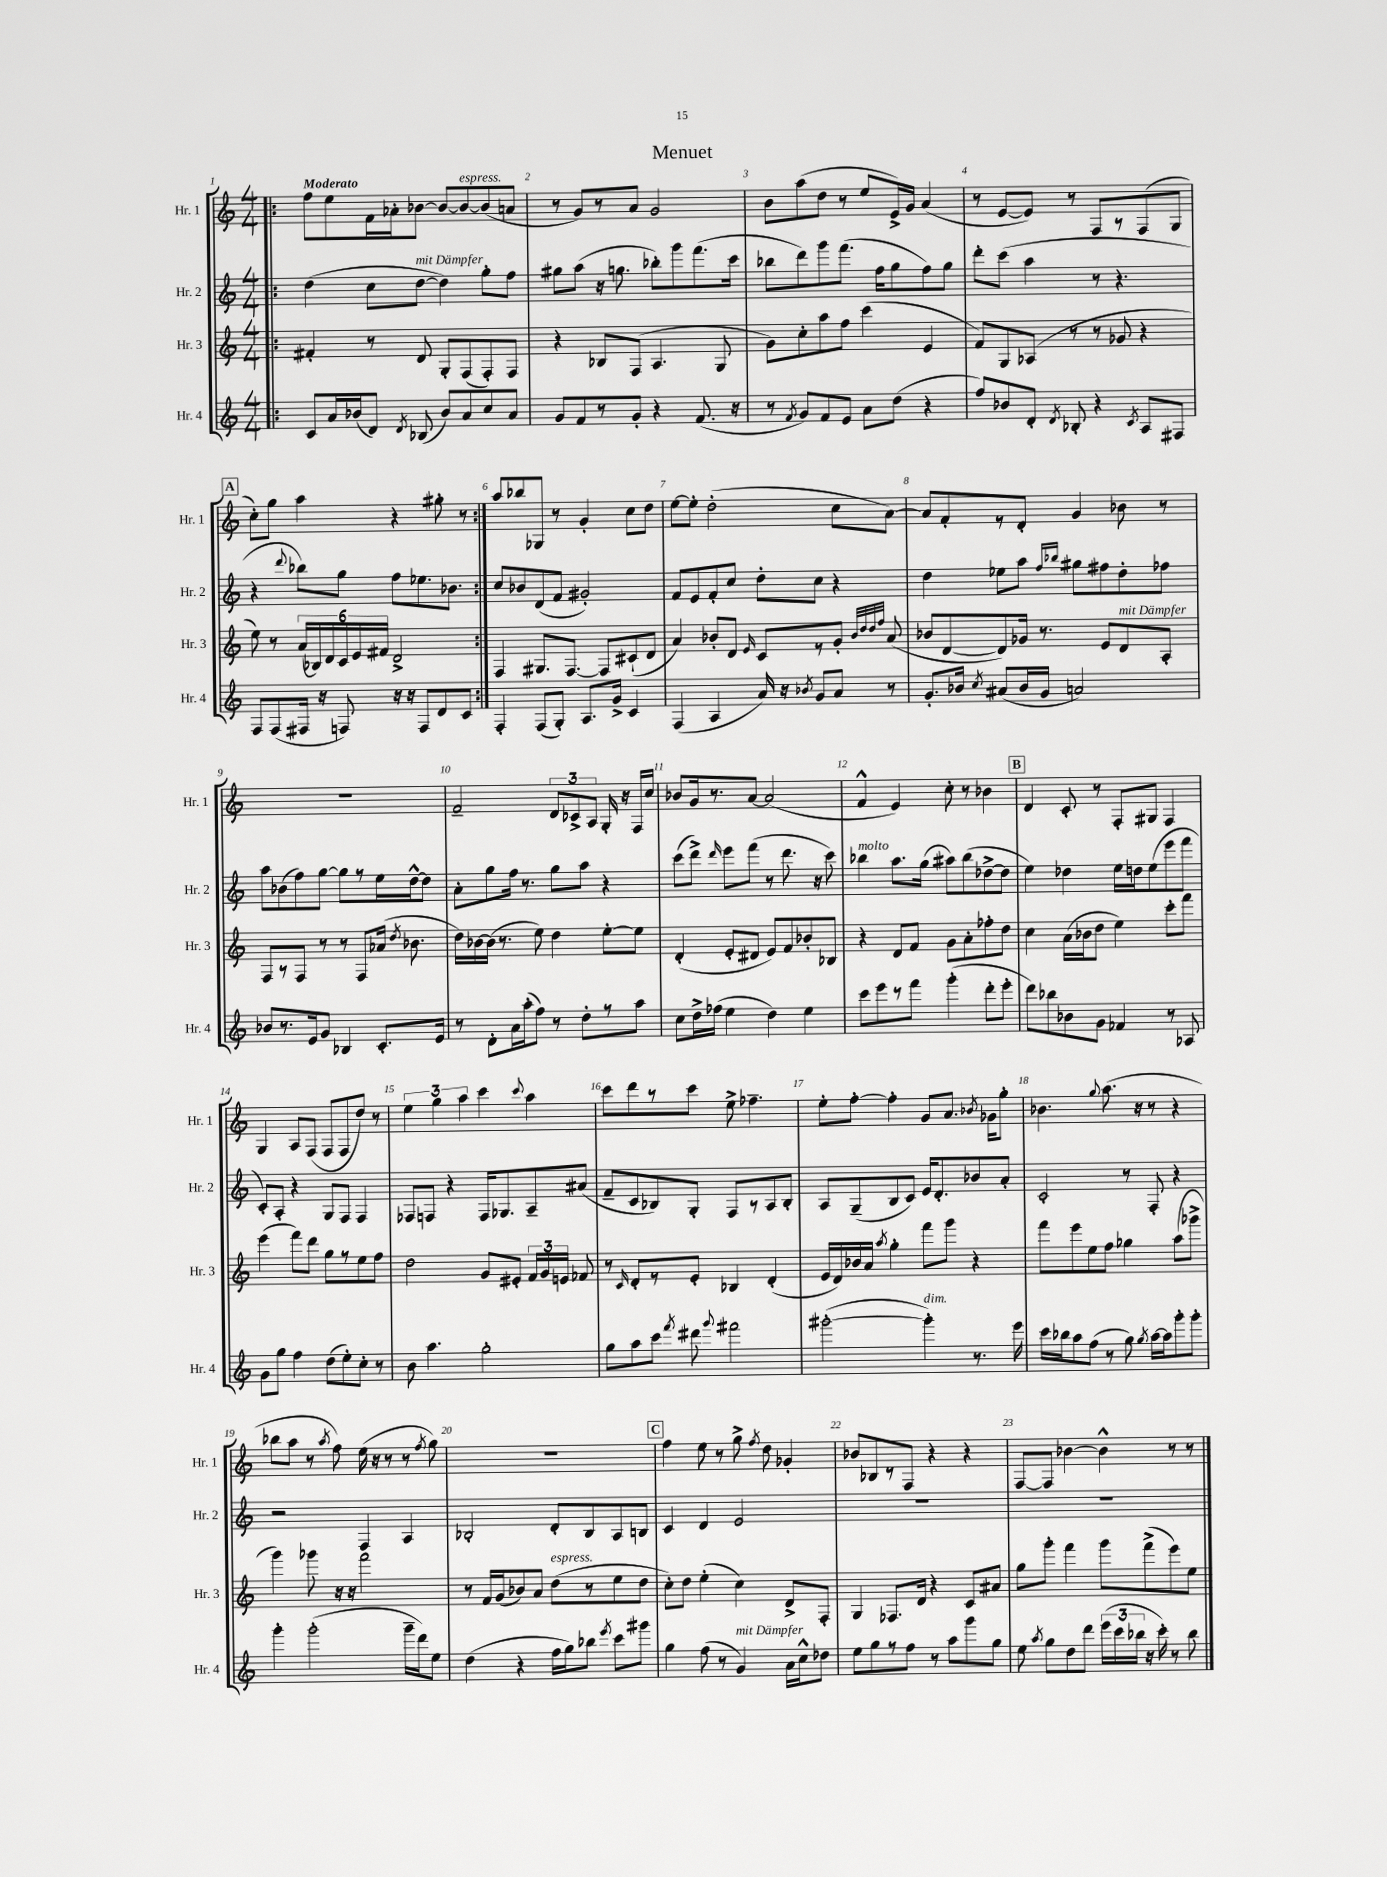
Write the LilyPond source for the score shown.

\header { title = "Menuet" }
<<
\new StaffGroup <<
\new Staff = "s0" \with { instrumentName = "Hr. 1" shortInstrumentName = "Hr. 1" } {
    \clef treble \key c \major \numericTimeSignature \time 4/4 \tempo "Moderato"
    \autoBeamOff \repeat volta 2 { \bar ".|:" f''8[ e''8 f'16 aes'16-. bes'8]~ bes'8[~ bes'8~^\markup { \italic "espress." } bes'8( a'8] |
    r8 g'8[) r8 a'8] g'2 |
    b'8[ a''8( d''8] r8 e''8[ e'16->) g'16] a'4( |
    r8 e'8[~ e'8]) r8 f8[ r8 f8( g8] |
    \mark \markup { \box "A" } c''8[-.) g''8] a''4 r4 gis''8-. r8 | }
    a''8[ bes''8 ges8] r8 g'4-. c''8[ d''8] |
    e''8[~ e''8]-. d''2-.( c''8[ a'8]~) |
    a'8[ f'8-. r8 d'8]-. g'4 bes'8 r8 |
    R1 |
    f'2-- \tuplet 3/2 { d'8[ ces'8-> a8] } g16-. r16 f16[ c''16] |
    bes'8[ g'16 r8. a'8]~ a'2( |
    f'4-^ e'4) c''8-. r8 bes'4 |
    \mark \markup { \box "B" } d'4 c'8-. r8 f8[-. gis8] f4 |
    g4 a8[ f8]( f8[ f8 d''8]) r8 |
    \tuplet 3/2 { e''4 g''4 a''4 } c'''4 \appoggiatura { c'''8 } a''4 |
    c'''8[ d'''8 r8 c'''8] e''8-> fes''4.-- |
    e''8[-. f''8]~-. f''4-. g'8[ a'8.] \acciaccatura { bes'8 } ges'16[ g''8]-. |
    bes'4. \appoggiatura { g''8 } a''8.( r16 r8 r4 |
    bes''8[ a''8] r8 \acciaccatura { a''8 } f''8) e''16( r16 r8 r8 \acciaccatura { f''8 } g''8) |
    R1 |
    \mark \markup { \box "C" } f''4 e''8 r8 g''8-> \acciaccatura { f''8 } d''8 ges'4-. |
    bes'8[ bes8 r8 f8] r4 r4 |
    f8[~ f8] bes'4~ bes'4-^ r8 r8 \bar "|." |
}
\new Staff = "s1" \with { instrumentName = "Hr. 2" shortInstrumentName = "Hr. 2" } {
    \clef treble \key c \major \numericTimeSignature \time 4/4
    \autoBeamOff \repeat volta 2 { \bar ".|:" d''4( c''8[ d''8]~^\markup { \italic "mit Dämpfer" } d''4) g''8[-. f''8] |
    gis''8[ a''8]( r16 g''8. bes''8[-.) g'''8 f'''8.( c'''16] |
    bes''8[ d'''8) g'''8 f'''8.]( f''16[ g''8 f''8) g''8] |
    d'''8[-. c'''8]( a''4 r8 r4. |
    \mark \markup { \box "A" } r4 \appoggiatura { d'''8 } bes''8[) g''8] f''8[ ees''8. bes'8.] | }
    c''8[ bes'8 d'8( f'8] gis'2-.) |
    f'8[ e'8 f'8-. c''8] d''8[-. c''8] r4 |
    d''4 ees''8[ a''8] \grace { f''16[ bes''16] } gis''8[ fis''8 d''8-. fes''8] |
    a''8[ bes'8( f''8) g''8]~ g''8[ r8 e''16 d''16~-^ d''8] |
    a'8[-. g''8 f''16] r8. g''8[ a''8] r4 |
    c'''8[( d'''8]->) \grace { d'''16 } e'''8[ f'''8]( r8 d'''8. r16 c'''8) |
    bes''4^\markup { \italic "molto" } a''8.[ g''16]( ais''8[) bes''8( des''8~-> des''8] |
    \mark \markup { \box "B" } e''4) des''4 e''16[ d''16 e''8( e'''8 f'''8] |
    c'8[-.) a8]-. r4 g8[ f8] f4 |
    fes8[ f8] r4 f16[ ges8. a8-- ais'8]( |
    f'8[-- c'8 bes8) g8]-. f8[ r8 a8 bes8]-. |
    a8[ g8--( b8 c'8]) e'16[ d'8.-. bes'8 a'8]-. |
    c'2-. r8 f8-. r4 |
    r2 f4 a4 |
    bes2-. d'8[-. bes8 a8 b8] |
    \mark \markup { \box "C" } c'4 d'4 e'2 |
    R1 |
    R1 \bar "|." |
}
\new Staff = "s2" \with { instrumentName = "Hr. 3" shortInstrumentName = "Hr. 3" } {
    \clef treble \key c \major \numericTimeSignature \time 4/4
    \autoBeamOff \repeat volta 2 { \bar ".|:" fis'4-. r8 d'8 g8[-. f8( f8-.) f8] |
    r4 bes8[ f8]( a4. g8 |
    g'8[) c''8-. a''8 f''8] c'''4( e'4 |
    f'8[) g8 aes8]( r8 r8 ges'8 r4 |
    \mark \markup { \box "A" } e''8) r8 \tuplet 6/4 { a'16[( bes16) d'16 c'16 e'16 fis'16] } d'2-> | }
    f4 gis8.[ f8.]~ f8[ cis'8-!( d'8] |
    a'4) bes'8[-. d'8] \grace { e'16 } c'8[ r8 g'8]-. \grace { bes'32[ d''32 d''32 f''32] } a'8( |
    bes'8[ d'8~ d'8) ges'16] r8. e'8[ d'8^\markup { \italic "mit Dämpfer" } a8]-. |
    f8[ r8 f8] r8 r8 f8[ aes'16]( \acciaccatura { d''8 } bes'8. |
    d''16[) bes'16~ bes'16]( r8. e''8) d''4 e''8[~-. e''8] |
    d'4-.( e'8[-. dis'8] e'8[) f'8 bes'8-. bes8] |
    r4 d'8[ f'8] g'8[ a'8-. fes''8-. d''8] |
    \mark \markup { \box "B" } c''4 a'16[( bes'16 d''8] e''4) c'''8[-. f'''8] |
    e'''4( f'''8[) d'''8] g''8[ r8 e''8 f''8] |
    d''2 g'8[ eis'8]-. \tuplet 3/2 { f'16[ g'16 e'16] } fes'8 |
    r8 \grace { c'16 } d'8[-. r8 e'8]-. bes4 d'4-.( |
    e'16[ d'16) bes'16 a'16] \acciaccatura { a''8 } g''4-. f'''8[ g'''8] r4 |
    f'''8[ e'''8 e''8 f''8] ges''4 a''8[( ges'''8]-> |
    g'''4) ges'''8 r16 r16 f'''2 |
    r8 f'16[ g'16( bes'8) a'8] d''8[^\markup { \italic "espress." }( r8 e''8 d''8] |
    \mark \markup { \box "C" } c''8[-.) d''8] e''4-.( c''4) d'8[-> f8]-. |
    g4 fes8.[ d'16] r4 c'8[ ais'8] |
    g''8[ g'''8]-. f'''4 g'''8[ f'''8->( e'''8) e''8] \bar "|." |
}
\new Staff = "s3" \with { instrumentName = "Hr. 4" shortInstrumentName = "Hr. 4" } {
    \clef treble \key c \major \numericTimeSignature \time 4/4
    \autoBeamOff \repeat volta 2 { \bar ".|:" c'8[ a'16 bes'16( d'8]) \acciaccatura { d'8 } bes8( bes'8[) a'8 c''8 a'8] |
    g'8[ f'8 r8 g'8]-. r4 f'8.( r16 |
    r8 \acciaccatura { f'8 } g'8[) f'8 e'8] a'8[ d''8]( r4 |
    f''8[) bes'8 d'8]-. \acciaccatura { d'8 } bes8-. r4 \acciaccatura { c'8 } a8[ fis8] |
    \mark \markup { \box "A" } f8[ f8( fis16] r16 f8) r16 r16 f8[ d'8 c'8] | }
    f4-. f8[( g8]-.) a8.[ g'16]-> c'4 |
    f4( a4 a'16) r16 \acciaccatura { bes'8 } g'8[ a'8] r8 |
    g'8.[-. bes'16] \acciaccatura { c''8 } ais'8[( bes'16 g'16] a'2) |
    bes'8[ r8. e'16 g'8] bes4 c'8.[-. e'16] |
    r8 d'8[-. a'16 a''16-.( f''8]) r8 d''8[-. r8 a''8] |
    c''8[ d''16-> fes''16]( e''4 d''4) e''4 |
    c'''8[ e'''8 r8 f'''8] g'''4-.( d'''8[-. e'''8]-. |
    \mark \markup { \box "B" } d'''8[) bes''8 bes'8 g'8] fes'4 r8 aes8 |
    g'8[ g''8] f''4 d''8[( e''8-.) c''8]-. r8 |
    b'8 a''4. g''2-. |
    g''8[ a''8 c'''8] \acciaccatura { f'''8 } dis'''8 \appoggiatura { g'''8 } fis'''2 |
    gis'''2~-.( gis'''4-.^\markup { \italic "dim." }) r8. e'''16 |
    c'''16[ bes''16 a''8 f''8]( r8 g''8) \acciaccatura { g''8 } a''16[~ a''16 g'''8-. g'''8]-. |
    g'''4-. g'''2-.( g'''16[-- d'''16) e''8] |
    d''4( r4 f''16[ g''16) bes''8] \acciaccatura { e'''8 } c'''8[ gis'''8] |
    \mark \markup { \box "C" } g''4 f''8( r8 g'4^\markup { \italic "mit Dämpfer" }) a'16[ c''16-^ des''8] |
    e''8[ g''8 r8 f''8] r8 a''8[ g'''8 g''8] |
    e''8 \acciaccatura { a''8 } g''8[ d''8 d'''8] \tuplet 3/2 { e'''16[( c'''16 bes''16] } r16 c'''16-.) r8 bes''8 \bar "|." |
}
>>
>>
\layout { \context { \Score \override BarNumber.break-visibility = ##(#f #t #t) barNumberVisibility = #all-bar-numbers-visible } }
